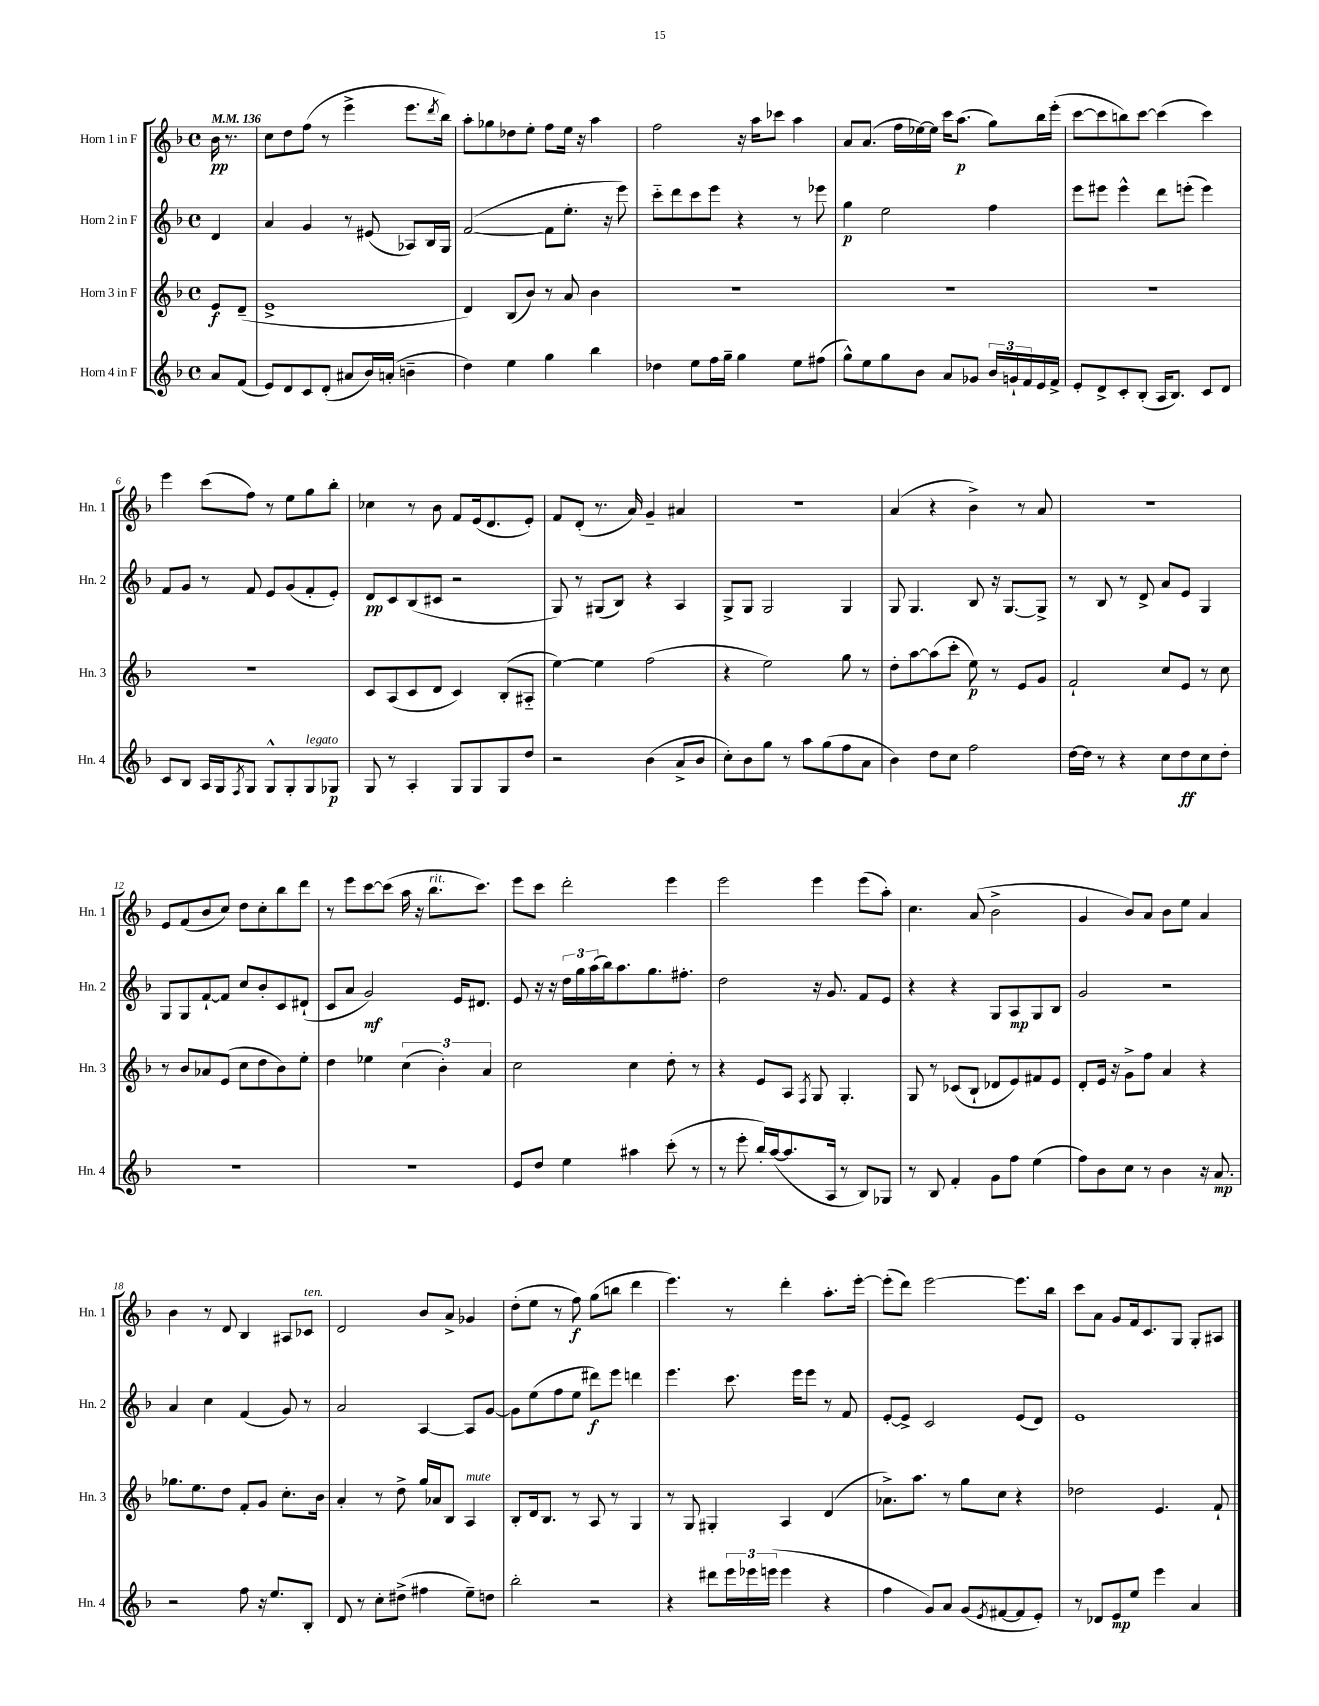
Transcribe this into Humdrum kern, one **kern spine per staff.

**kern	**kern	**kern	**kern
*staff4	*staff3	*staff2	*staff1
*clefG2	*clefG2	*clefG2	*clefG2
*k[b-]	*k[b-]	*k[b-]	*k[b-]
*M4/4	*M4/4	*M4/4	*M4/4
*met(c)	*met(c)	*met(c)	*met(c)
*MM136	*MM136	*MM136	*MM136
8a	8e	4d	16b-
.	.	.	8.r
(8f	(8d~	.	.
=	=	=	=
8e)	1e^	4a	8cc
8d	.	.	8dd
8c	.	4g	(8ff
(8d'	.	.	8r
8a#	.	8r	4eee^
16b-)	.	(8e#	.
(16a'	.	.	.
4b~	.	8A-)	8.eee
.	.	16B-	.
.	.	.	8qddd
.	.	16G	16bb-)
=	=	=	=
4dd)	4d)	([2f	8aa'
.	.	.	8gg-
4ee	(8B-	.	8dd-
.	8b-)	.	8ee'
4gg	8r	8f]	8ff
.	8a	8.ee'	16ee
.	.	.	16r
4bb-	4b-	.	4aa
.	.	16r	.
.	.	8eee)	.
=	=	=	=
4dd-	1r	8ccc'~	2ff
.	.	8ddd	.
8ee	.	8ccc	.
16ff	.	8eee	.
16gg~	.	.	.
4gg	.	4r	16r
.	.	.	16aa
.	.	.	8ccc-
8ee	.	8r	4aa
(8ff#	.	8eee-	.
=	=	=	=
8gg^^)	1r	4gg	8a
8ee	.	.	(8.a
8gg	.	2ee	.
.	.	.	16ff
8b-	.	.	[16ee-)
.	.	.	16ee-]
8a	.	.	16ccc
.	.	.	(8.aa
8g-	.	.	.
24b-	.	4ff	8gg)
24g`	.	.	.
24f	.	.	.
16e	.	.	16bb-
16f^	.	.	(16eee'
=	=	=	=
8e'	1r	8eee	[8ccc
8d^	.	8eee#	8ccc]
8c'	.	4eee#^^	8bb)
(8B-'	.	.	[8ccc
16A	.	8ddd	(4ccc]
8.B-)	.	.	.
.	.	(8eee'	.
8c	.	4eee)	4ccc)
8d	.	.	.
=	=	=	=
8c	1r	8f	4eee
8B-	.	8g	.
16A	.	8r	(8ccc
16G	.	.	.
8qF	.	.	.
8G	.	8f	8ff)
8G^^	.	8e	8r
8G'	.	(8g	8ee
8G	.	8f'	8gg
8G-	.	8e')	8bb-'
=	=	=	=
8G	8c	8d	4cc-
8r	(8A	8c	.
4A'	8c	(8B-	8r
.	8d	8c#	8b-
8G	4c)	2r	8f
8G	.	.	(16e
.	.	.	8.d
8G	(8B-'	.	.
8dd	8A#'~	.	8e')
=	=	=	=
2r	[4ee)	8G)	8f
.	.	8r	(8d'
.	4ee]	(8G#	8.r
.	.	8B-)	.
.	.	.	16a)
(4b-	(2ff	4r	4g~
8a^	.	4A	4a#
8b-	.	.	.
=	=	=	=
8cc')	4r	8G^	1r
8b-	.	8G	.
8gg	2ee)	2G	.
8r	.	.	.
8aa	.	.	.
(8gg	.	.	.
8ff	8gg	4G	.
8a	8r	.	.
=	=	=	=
4b-)	8dd'	8G	(4a
.	[8aa	4.G	.
8dd	(8aa]	.	4r
8cc	8ccc'	.	.
2ff	8ee)	8B-	4b-^)
.	8r	16r	.
.	.	[8.G	.
.	8e	.	8r
.	8g	8G^]	8a
=	=	=	=
[16dd	2f`	8r	1r
16dd]	.	.	.
8r	.	8B-	.
4r	.	8r	.
.	.	8d^	.
8cc	8cc	8a	.
8dd	8e	8e	.
8cc	8r	4G	.
8dd'	8cc	.	.
=	=	=	=
1r	8r	8G	8e
.	8b-	8G	(8f
.	8a-	[8f`	8b-
.	(8e	8f]	8cc)
.	8cc	8cc	8dd
.	8dd	8b-'	8cc'
.	8b-)	8c	8bb-
.	8ee'	(8d#`	8ddd
=	=	=	=
1r	4dd	8c	8r
.	.	8a	8eee
.	4ee-	2g)	[8ccc
.	.	.	(8ccc]
.	(6cc	.	16aa
.	.	.	16r
.	.	.	8.bb-
.	6b-')	.	.
.	.	16e	.
.	.	8.d#	8.ccc)
.	6a	.	.
=	=	=	=
8e	2cc	8e	8eee
8dd	.	16r	8ccc
.	.	16r	.
4ee	.	24dd	2ddd'
.	.	24gg	.
.	.	(24aa	.
.	.	16bb-)	.
.	.	8.aa	.
4aa#	4cc	.	.
.	.	8.gg	.
(8ccc'	8dd'	.	4eee
.	.	8.ff#'	.
8r	8r	.	.
=	=	=	=
8r	4r	2dd	2eee
8eee'	.	.	.
16bb-')	8e	.	.
([16aa	.	.	.
8.aa]	8A	.	.
.	8qF	.	.
.	8G	16r	4eee
16A	.	8.g	.
8r	4.G'	.	.
8B-)	.	8f	(8eee
8G-	.	8e	8aa')
=	=	=	=
8r	8G	4r	4.cc
8B-	8r	.	.
4f'	(8c-	4r	.
.	8B-`	.	(8a
8g	8d-	8G	2b-^
8ff	8e)	8A	.
(4ee	8f#	8G	.
.	8e	8B-	.
=	=	=	=
8ff)	8d'	2g	4g
8b-	16e	.	.
.	16r	.	.
8cc	8g^	.	8b-)
8r	8ff	.	8a
4b-	4a	2r	8b-
.	.	.	8ee
16r	4r	.	4a
8.a	.	.	.
=	=	=	=
2r	8.gg-	4a	4b-
.	8.ee	.	.
.	.	4cc	8r
.	8dd	.	8d
8ff	8f'	(4f	4B-
16r	8g	.	.
8.ee	.	.	.
.	8.cc'	8g)	8A#
8B-'	.	8r	8c-
.	16b-	.	.
=	=	=	=
8d	4a'	2a	2d
8r	.	.	.
8cc'	8r	.	.
(8dd#^	8dd^	.	.
4ff#	16gg	[4A	8b-
.	16a-	.	.
.	8B-	.	8a^
8ee~)	4A	8A]	4g-
8dd	.	[8g	.
=	=	=	=
2bb-'	8B-'	8g]	(8dd'
.	16d	(8ee	8ee
.	8.B-	.	.
.	.	8ff	8r
.	8r	8ee	8ff)
2r	8A	8ddd#)	(8gg
.	8r	8eee	8bb
.	4G	4ddd	4ddd
=	=	=	=
4r	8r	4.eee	4.eee)
.	8G	.	.
8ddd#	4G#'	.	.
24eee	.	8.ccc	8r
24eee-	.	.	.
(24eee	.	.	.
4eee	4A	.	4ddd'
.	.	16eee	.
.	.	8eee	.
4r	(4d	8r	8.aa'
.	.	8f	.
.	.	.	[16eee'
=	=	=	=
4ff	8.a-^)	[8e'	(8eee']
.	.	8e^]	8ddd)
.	8.aa	.	.
8g)	.	2c	[2eee
8a	8r	.	.
(8g	8gg	.	.
8qe	.	.	.
[8f#	8cc	.	.
8f#]	4r	(8e	8.eee]
8e')	.	8d)	.
.	.	.	16bb-
=	=	=	=
8r	2dd-	1e	8ccc
8d-	.	.	8a
8e	.	.	8g
8ee	.	.	16f
.	.	.	8.c
4eee	4.e	.	.
.	.	.	8G
4a	.	.	8G'
.	8f`	.	8A#
==	==	==	==
*-	*-	*-	*-
